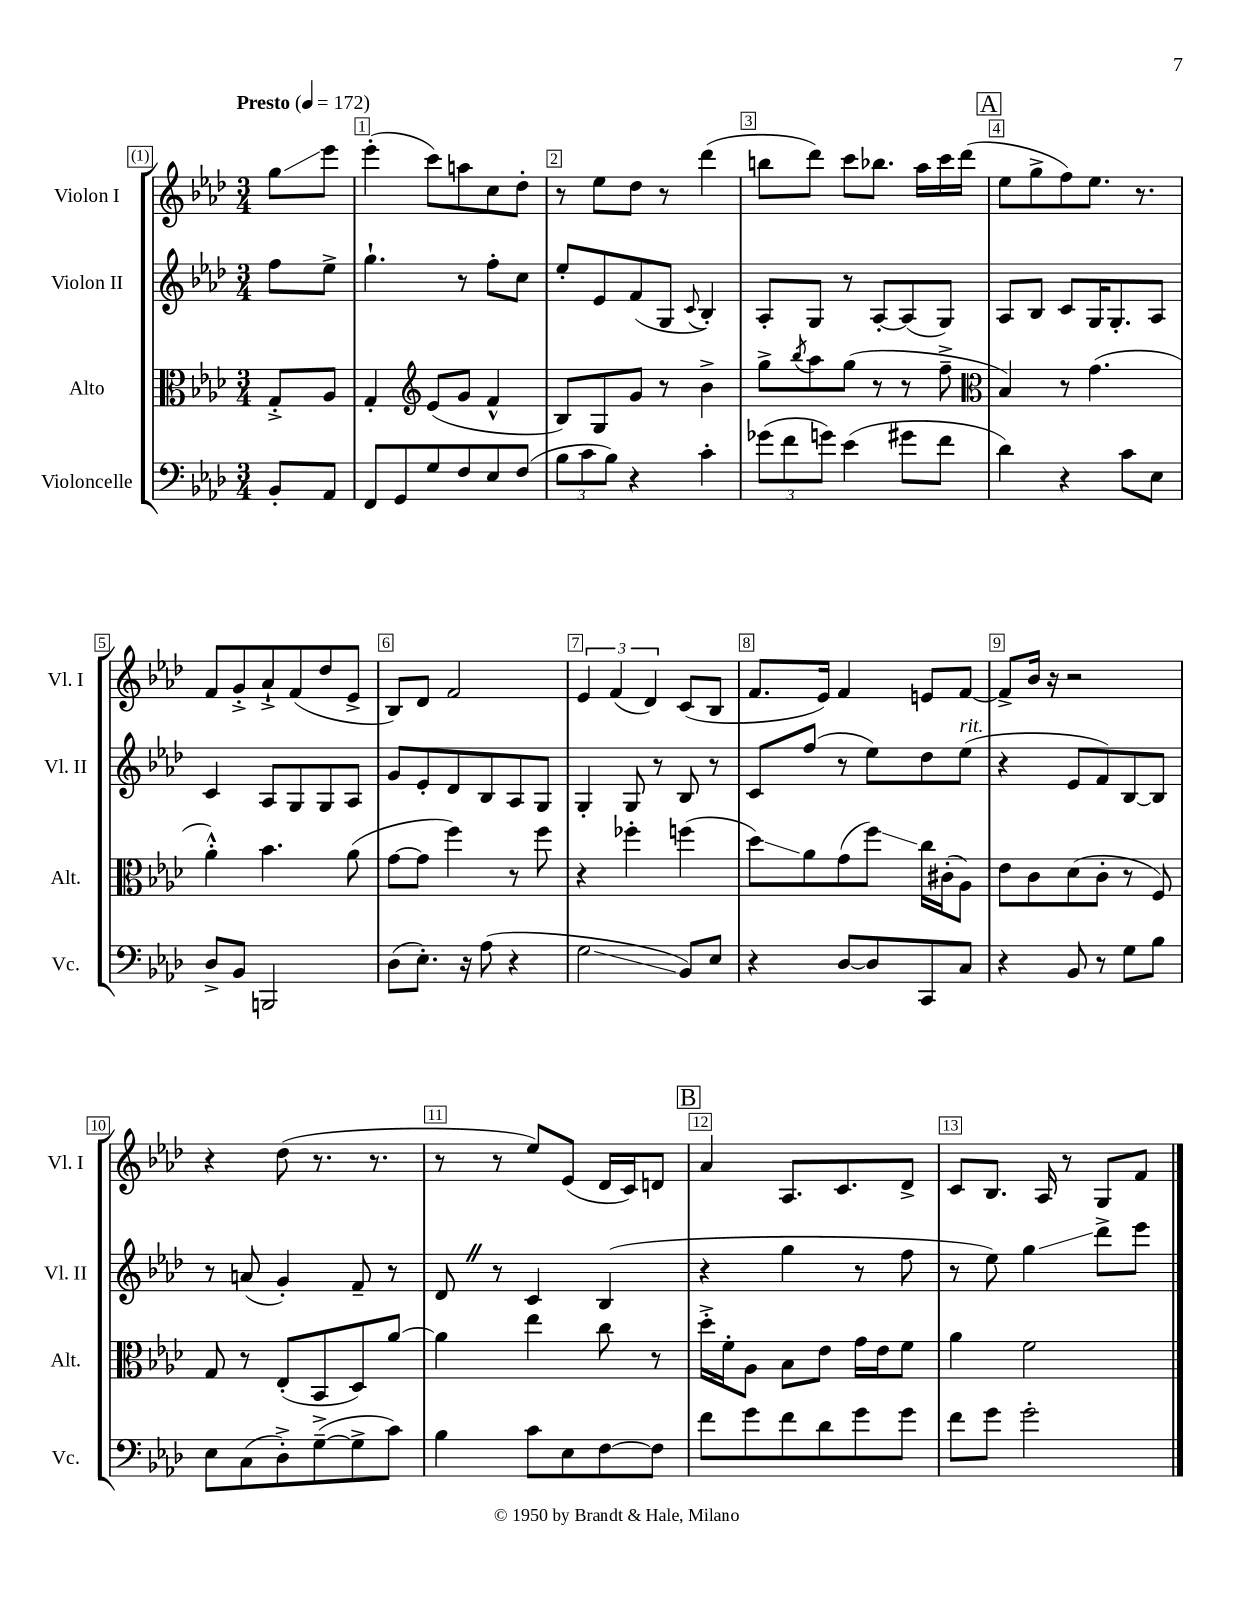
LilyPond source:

<<
\new StaffGroup <<
\new Staff = "s0" \with { instrumentName = "Violon I" shortInstrumentName = "Vl. I" } {
    \clef treble \key aes \major \numericTimeSignature \time 3/4 \partial 4 \tempo "Presto" 4 = 172
    g''8\glissando ees'''8 |
    ees'''4-.( c'''8) a''8 c''8 des''8-. |
    r8 ees''8 des''8 r8 des'''4( |
    b''8 des'''8) c'''8 bes''8. aes''16 c'''16 des'''16( |
    \mark \markup { \box "A" } ees''8 g''8-> f''8) ees''8. r8. |
    f'8 g'8-.-> aes'8-!-> f'8( des''8 ees'8-> |
    bes8) des'8 f'2 |
    \tuplet 3/2 { ees'4 f'4( des'4) } c'8( bes8 |
    f'8. ees'16) f'4 e'8 f'8~ |
    f'8-> bes'16 r16 r2 |
    r4 des''8( r8. r8. |
    r8 r8 ees''8) ees'8( des'16 c'16) d'8 |
    \mark \markup { \box "B" } aes'4 aes8. c'8. des'8-> |
    c'8 bes8. aes16 r8 g8 f'8 \bar "|." |
}
\new Staff = "s1" \with { instrumentName = "Violon II" shortInstrumentName = "Vl. II" } {
    \clef treble \key aes \major \numericTimeSignature \time 3/4 \partial 4
    f''8 ees''8-> |
    g''4.-! r8 f''8-. c''8 |
    ees''8-. ees'8 f'8( g8 \appoggiatura { c'8 } bes4-.) |
    aes8-. g8 r8 aes8~-. aes8( g8) |
    \mark \markup { \box "A" } aes8 bes8 c'8 g16 g8.-. aes8 |
    c'4 aes8 g8 g8 aes8 |
    g'8 ees'8-. des'8 bes8 aes8 g8 |
    g4-. g8 r8 bes8 r8 |
    c'8 f''8( r8 ees''8) des''8 ees''8^\markup { \italic "rit." }( |
    r4 ees'8 f'8) bes8~ bes8 |
    r8 a'8( g'4-.) f'8-- r8 |
    des'8 \once \override BreathingSign.text = \markup { \musicglyph "scripts.caesura.straight" } \breathe r8 c'4 bes4( |
    \mark \markup { \box "B" } r4 g''4 r8 f''8 |
    r8 ees''8) g''4\glissando des'''8-> ees'''8 \bar "|." |
}
\new Staff = "s2" \with { instrumentName = "Alto" shortInstrumentName = "Alt." } {
    \clef alto \key aes \major \numericTimeSignature \time 3/4 \partial 4
    g8-.-> aes8 |
    g4-. \clef treble ees'8( g'8 f'4-^ |
    bes8) g8 g'8 r8 bes'4-> |
    g''8-> \acciaccatura { bes''8 } aes''8 g''8( r8 r8 f''8---> |
    \mark \markup { \box "A" } \clef alto bes4) r8 g'4.( |
    aes'4-.-^) bes'4. aes'8( |
    g'8~ g'8 f''4) r8 f''8 |
    r4 fes''4-. f''4( |
    des''8\glissando) aes'8 g'8( f''8\glissando) c''16 cis'16-.( aes8) |
    ees'8 c'8 des'8( c'8-. r8 f8) |
    g8 r8 ees8-.( bes,8 des8) aes'8~ |
    aes'4 ees''4 c''8 r8 |
    \mark \markup { \box "B" } des''16-.-> f'16-. aes8 bes8 ees'8 g'16 ees'16 f'8 |
    aes'4 f'2 \bar "|." |
}
\new Staff = "s3" \with { instrumentName = "Violoncelle" shortInstrumentName = "Vc." } {
    \clef bass \key aes \major \numericTimeSignature \time 3/4 \partial 4
    bes,8-. aes,8 |
    f,8 g,8 g8 f8 ees8 f8( |
    \tuplet 3/2 { bes8 c'8 bes8) } r4 c'4-. |
    \tuplet 3/2 { ges'8( f'8 g'8) } ees'4( gis'8 f'8 |
    \mark \markup { \box "A" } des'4) r4 c'8 ees8 |
    des8-> bes,8 b,,2 |
    des8( ees8.-.) r16 aes8( r4 |
    g2\glissando bes,8) ees8 |
    r4 des8~ des8 c,8 c8 |
    r4 bes,8 r8 g8 bes8 |
    ees8 c8( des8-.->) g8~--->( g8-> c'8) |
    bes4 c'8 ees8 f8~ f8 |
    \mark \markup { \box "B" } f'8 g'8 f'8 des'8 g'8 g'8 |
    f'8 g'8 g'2-. \bar "|." |
}
>>
>>
\layout { \context { \Score \override BarNumber.break-visibility = ##(#f #t #t) barNumberVisibility = #all-bar-numbers-visible \override BarNumber.stencil = #(make-stencil-boxer 0.1 0.3 ly:text-interface::print) } }
